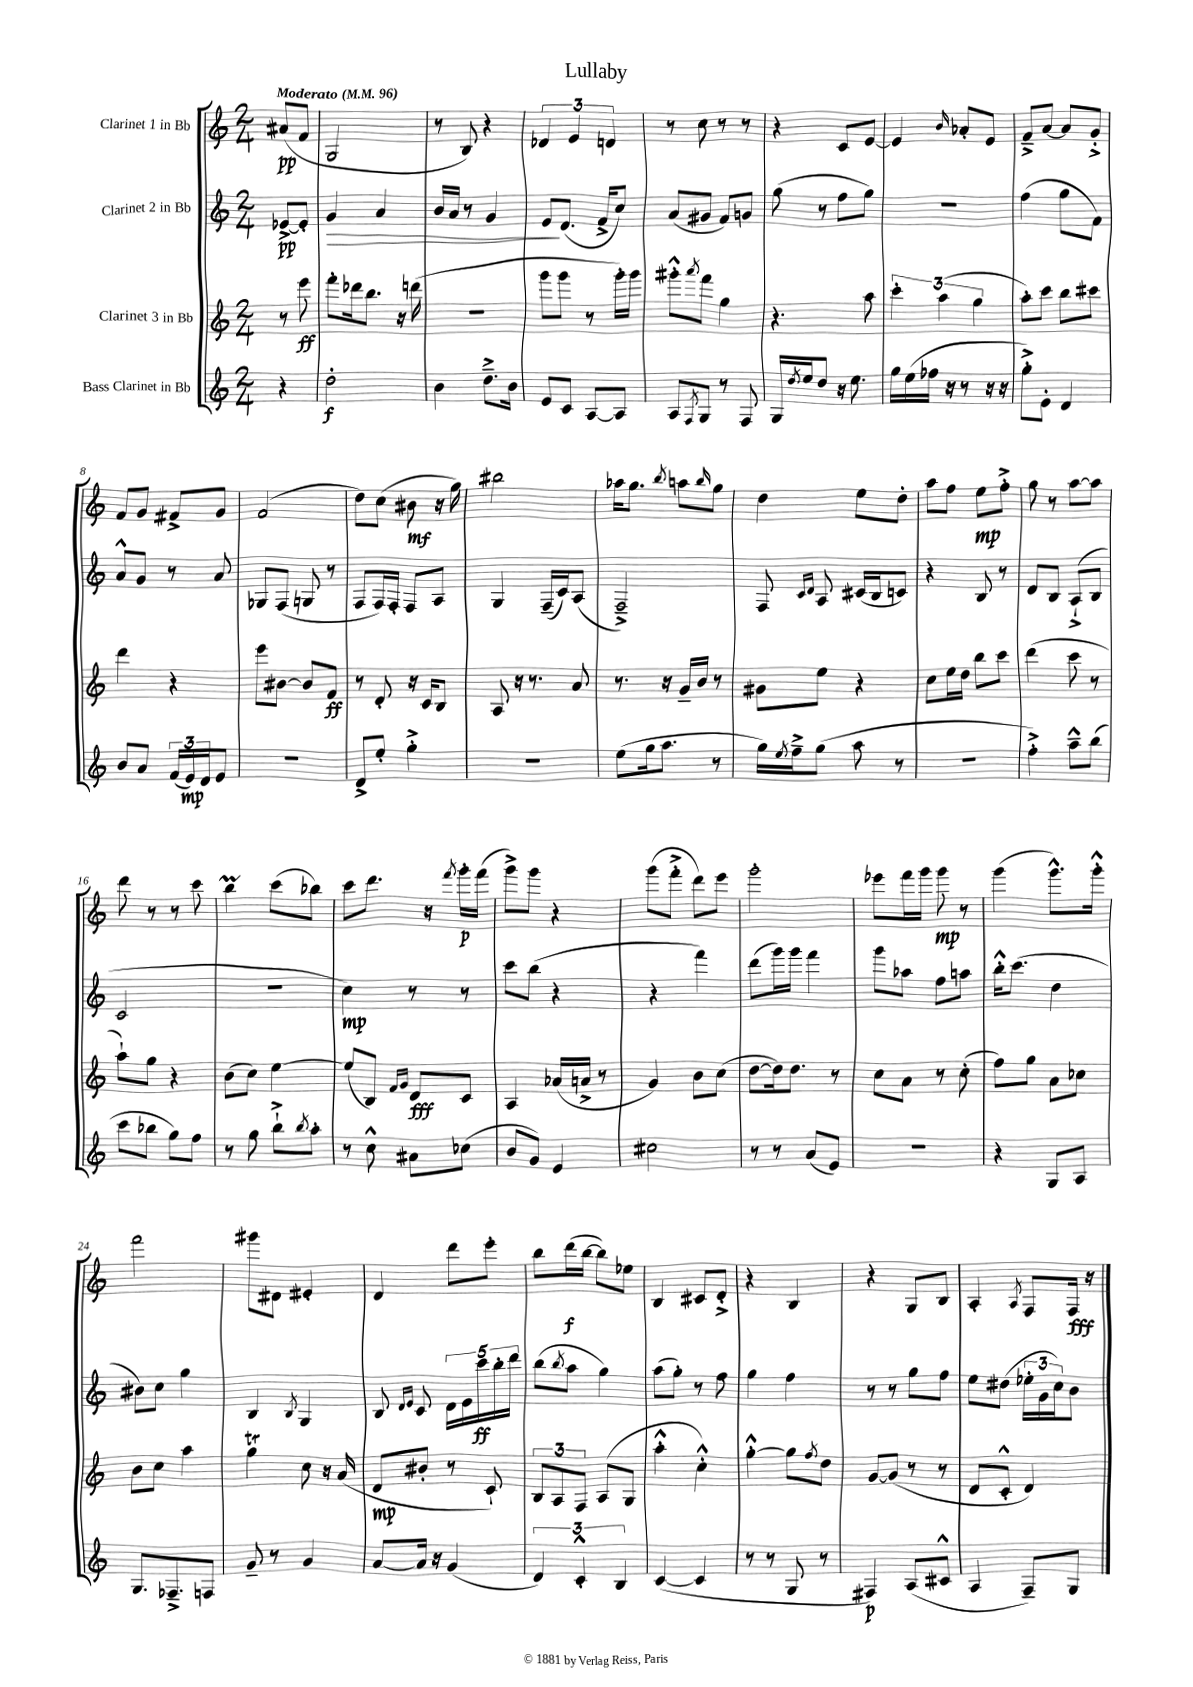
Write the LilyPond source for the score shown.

\header { title = "Lullaby" }
<<
\new StaffGroup <<
\new Staff = "s0" \with { instrumentName = "Clarinet 1 in Bb" } {
    \clef treble \key c \major \numericTimeSignature \time 2/4 \partial 4 \tempo "Moderato" 4 = 96
    ais'8\pp( f'8 |
    g2 |
    r8 b8) r4 |
    \tuplet 3/2 { des'4 e'4 d'4 } |
    r8 c''8 r8 r8 |
    r4 c'8 e'8~ |
    e'4 \grace { b'16 } aes'8-. e'8 |
    f'8---> a'8~ a'8 g'8-.-> |
    f'8 g'8 fis'8-> g'8 |
    f'2( |
    d''8) c''8( bis'8\mf r16 g''16) |
    bis''2 |
    aes''16 g''8. \acciaccatura { b''8 } a''8 \grace { b''16 } g''8 |
    d''4 e''8 d''8-. |
    a''8 f''8 e''8\mp f''8-.-> |
    g''8 r8 a''8~ a''8 |
    d'''8 r8 r8 c'''8 |
    b''4\prall c'''8( bes''8) |
    c'''8 d'''8. r16 \acciaccatura { f'''8 } g'''16-.\p f'''16( |
    g'''8->) g'''8 r4 |
    g'''8( f'''8-.-> d'''8) e'''8 |
    g'''2-. |
    ees'''8 f'''16 g'''16 g'''8\mp r8 |
    g'''4( g'''8.-^) g'''16-.-^ |
    f'''2 |
    gis'''8 dis'8 eis'4-. |
    d'4 d'''8 e'''8-. |
    b''8 d'''16\f( b''16~ b''8) ees''8 |
    b4 cis'8 d'8-.-> |
    r4 b4 |
    r4 g8 b8 |
    a4-. \acciaccatura { a8 } f8 f16\fff r16 \bar "|." |
}
\new Staff = "s1" \with { instrumentName = "Clarinet 2 in Bb" } {
    \clef treble \key c \major \numericTimeSignature \time 2/4 \partial 4
    ees'8~->\pp ees'8-. |
    g'4\> a'4 |
    b'16 a'16 r8 g'4 |
    e'8\! d'8.( f'16-> c''8) |
    a'8( gis'8 f'8) g'8 |
    g''8( r8 f''8 g''8) |
    r2 |
    f''4( g''8 f'8) |
    a'8-^ g'8 r8 a'8 |
    ges8 f8( g8 r8 |
    f8 f16) f16-. f8 a8 |
    g4 f16--( c'16) a8( |
    f2--->) |
    f8 \grace { c'16 d'16 } a8 cis'16( b16 c'8) |
    r4 b8 r8 |
    d'8 b8 a8-!->( b8 |
    c'2 |
    R2 |
    c''4\mp) r8 r8 |
    c'''8 b''8( r4 |
    r4 f'''4) |
    d'''8( g'''16) g'''16 f'''4 |
    g'''8 aes''8 f''8 a''8 |
    b''16-.-^ c'''8.( d''4 |
    bis'8) c''8 g''4 |
    b4 \acciaccatura { b8 } g4 |
    b8 \grace { d'16 e'16 } c'8 \tuplet 5/4 { d'16 e'16 c'''16\ff b''16-. d'''16 } |
    b''8( \acciaccatura { b''8 } a''8 g''4) |
    a''8( g''8-.) r8 f''8 |
    g''4 f''4 |
    r8 r8 g''8 f''8 |
    e''8 dis''8( \tuplet 3/2 { ees''16-. g'16 c''16) } b'8 \bar "|." |
}
\new Staff = "s2" \with { instrumentName = "Clarinet 3 in Bb" } {
    \clef treble \key c \major \numericTimeSignature \time 2/4 \partial 4
    r8 e'''8\ff |
    f'''8-. des'''16 b''8. r16 d'''16( |
    r2 |
    g'''8 g'''8 r8 g'''16-.) g'''16 |
    gis'''8-.-^ \acciaccatura { a'''8 } f'''8 g''4 |
    r4. a''8 |
    \tuplet 3/2 { c'''4-. a''4( g''4 } |
    a''8-.) c'''8 b''8 cis'''8 |
    d'''4 r4 |
    e'''8 bis'8~ bis'8 f'8\ff |
    r8 d'8-. r16 c'16 b8 |
    a8 r16 r8. a'8 |
    r8. r16 g'16-- b'16 r8 |
    gis'8 e''8 r4 |
    c''8 e''16 d''16 b''8 c'''8 |
    d'''4( c'''8 r8 |
    a''8-!) g''8 r4 |
    b'8( c''8) e''4~ |
    e''8( b8) \grace { f'16 g'16 } d'8\fff c'8 |
    a4 aes'16( a'16-> r8 |
    g'4) b'8 c''8( |
    d''8~ d''16) d''8. r8 |
    c''8 a'8 r8 c''8-.( |
    f''8) g''8 a'8 ces''8 |
    b'8 c''8 a''4 |
    g''4\trill c''8 r16 a'16( |
    d'8\mp bis'8-. r8 c'8-!) |
    \tuplet 3/2 { b8 a8 f8 } a8( g8 |
    a''4-.-^ c''4-.-^) |
    g''4~-.-^ g''8 \acciaccatura { f''8 } d''8 |
    g'8~ g'8( r8 r8 |
    d'8 c'8-.-^ d'4) \bar "|." |
}
\new Staff = "s3" \with { instrumentName = "Bass Clarinet in Bb" } {
    \clef treble \key c \major \numericTimeSignature \time 2/4 \partial 4
    r4 |
    d''2-.\f |
    b'4 d''8.---> b'16 |
    e'8 c'8 a8~ a8 |
    a8 \acciaccatura { f8 } g8 r8 f8 |
    g16 \acciaccatura { d''8 } e''16 d''8 r16 e''8. |
    g''16 e''16( fes''16 r16 r8 r16 r16 |
    g''8-.->) e'8-. d'4 |
    b'8 a'8 \tuplet 3/2 { f'16( e'16\mp) d'16 } e'8 |
    r2 |
    d'8-> e''8-. g''4-.-> |
    R2 |
    e''8( g''16 a''8. r8 |
    g''16) \acciaccatura { e''8 } f''16---> g''8( a''8 r8 |
    R2 |
    f''4-.->) a''8---^ b''8( |
    c'''8 bes''8 g''8) f''8 |
    r8 g''8 b''8-!-> \acciaccatura { b''8 } a''8-. |
    r8 c''8-^ ais'8 ces''8( |
    b'8 g'8) e'4 |
    cis''2 |
    r8 r8 a'8( e'8) |
    R2 |
    r4 g8 a8 |
    g8. fes8.---> f8 |
    g'8-- r8 g'4 |
    a'8~ a'16 r16 g'4( |
    \tuplet 3/2 { d'4) c'4-.-^ b4 } |
    c'4~( c'4 |
    r8 r8 g8 r8 |
    fis4\p) a8( cis'8-^ |
    a4 f8--) g8 \bar "|." |
}
>>
>>
